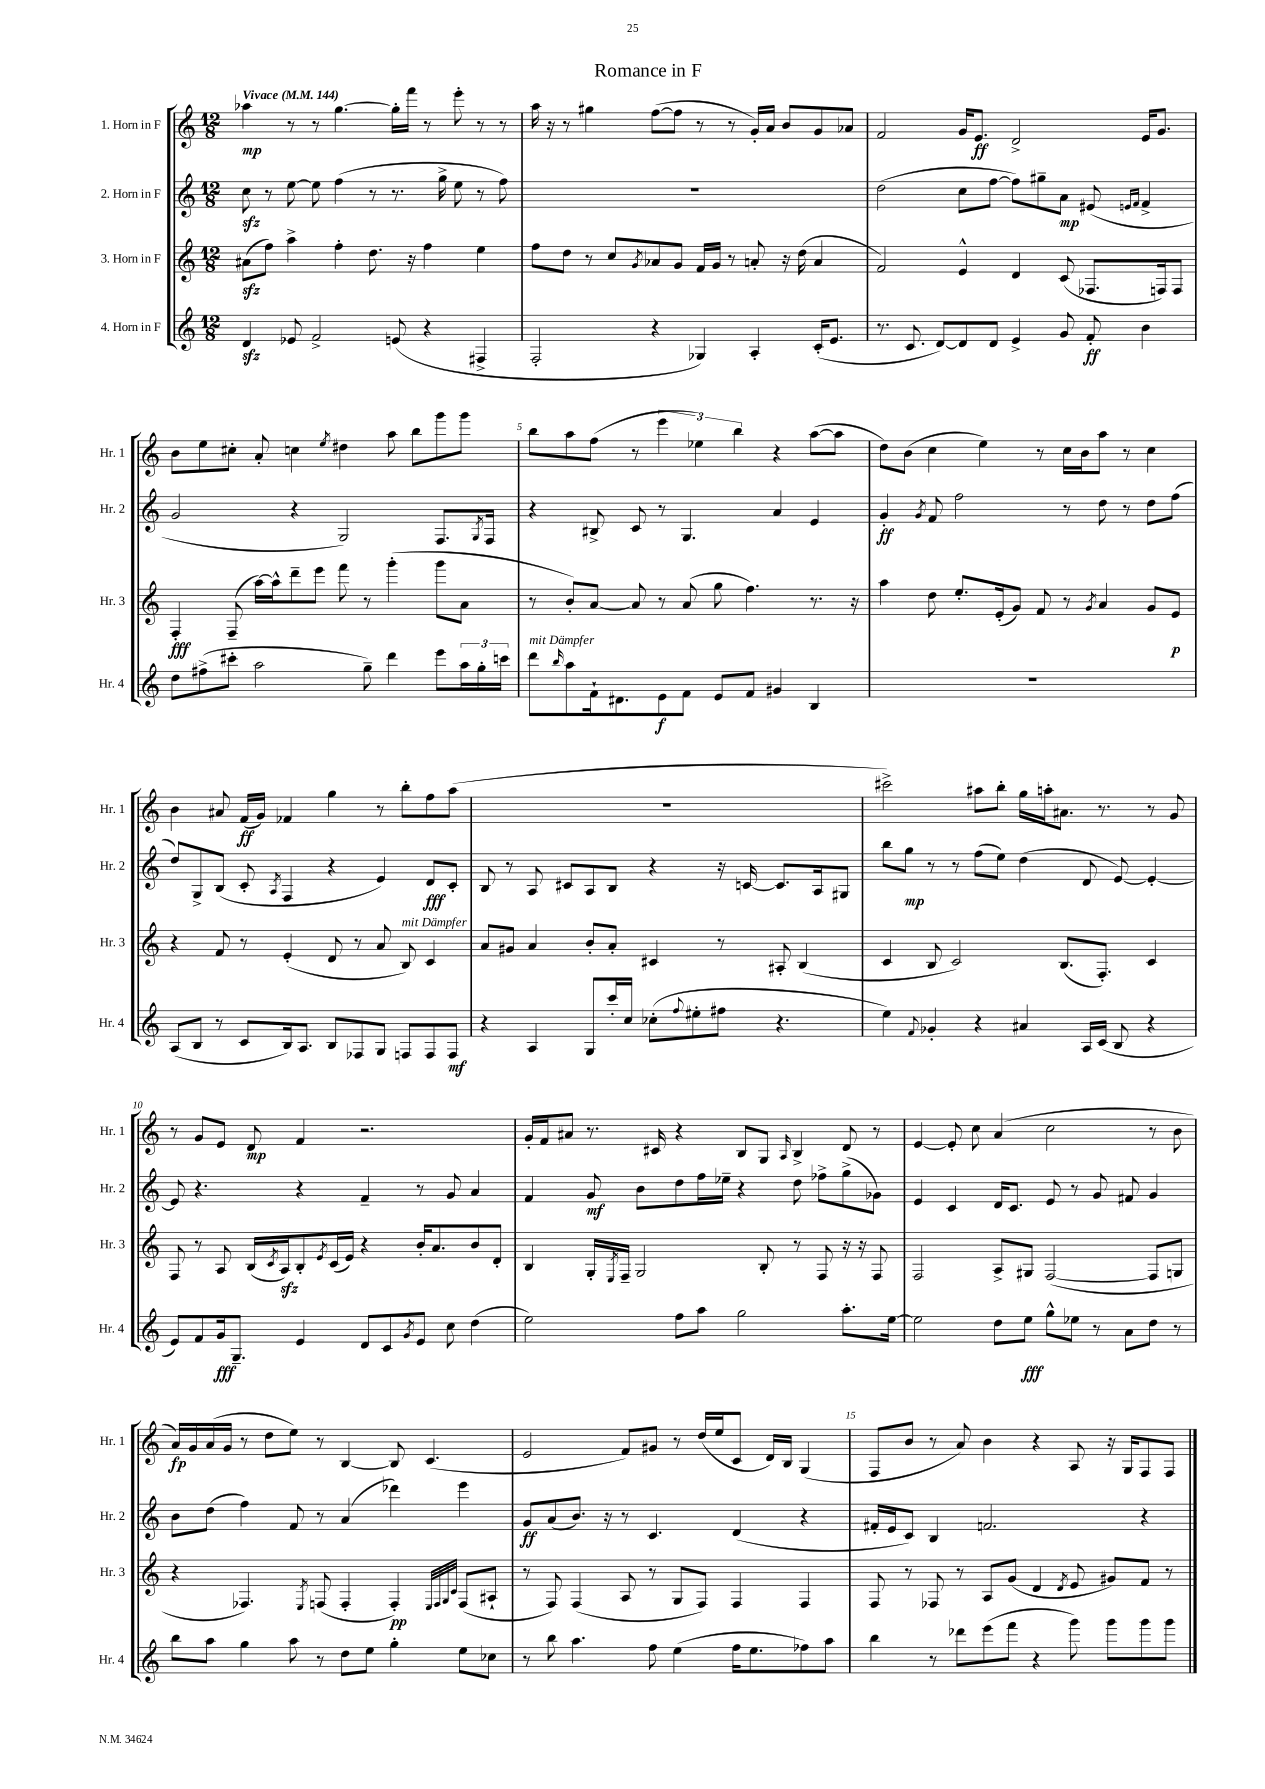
\header { title = "Romance in F" }
<<
\new StaffGroup <<
\new Staff = "s0" \with { instrumentName = "1. Horn in F" shortInstrumentName = "Hr. 1" } {
    \clef treble \key c \major \numericTimeSignature \time 12/8 \tempo "Vivace" 4 = 144
    aes''4\mp r8 r8 g''4.~ g''16-. f'''16 r8 e'''8-. r8 r8 |
    a''16 r16 r8 gis''4 f''8~( f''8 r8 r8 g'16-.) a'16 b'8 g'8 aes'8 |
    f'2 g'16 e'8.\ff d'2-> e'16 g'8. |
    b'8 e''8 cis''8-. a'8-. c''4 \acciaccatura { e''8 } dis''4 a''8 b''8 g'''8 g'''8 |
    b''8 a''8 f''8( r8 \tuplet 3/2 { e'''4 ees''4) b''4 } r4 a''8~( a''8 |
    d''8) b'8( c''4 e''4) r8 c''16 b'16 a''8 r8 c''4 |
    b'4 ais'8 f'16\ff( g'16) fes'4 g''4 r8 b''8-. f''8 a''8( |
    R1. |
    cis'''2->) ais''8 b''8-. g''16 a''16-. ais'8. r8. r8 g'8 |
    r8 g'8 e'8 d'8\mp f'4 r2. |
    g'16-. f'16 ais'8 r8. cis'16 r4 b8 g8 \grace { a16 } b4-> d'8 r8 |
    e'4~ e'8-. c''8 a'4( c''2 r8 b'8 |
    a'16\fp) g'16 a'16( g'16 r8 d''8 e''8) r8 b4~ b8 c'4.( |
    e'2 f'8) gis'8 r8 d''16( e''16 c'8 d'16) b16 g4( |
    f8 b'8 r8 a'8) b'4 r4 a8 r16 g16 f8 f8 \bar "|." |
}
\new Staff = "s1" \with { instrumentName = "2. Horn in F" shortInstrumentName = "Hr. 2" } {
    \clef treble \key c \major \numericTimeSignature \time 12/8
    c''8\sfz r8 e''8~ e''8 f''4( r8 r8. g''16-> e''8 r8 f''8) |
    R1. |
    d''2( c''8 f''8~ f''8) gis''8-- a'8\mp eis'8( \grace { e'16 f'16 } f'4-> |
    g'2 r4 g2) f8. \acciaccatura { g8 } f16 |
    r4 bis8-> c'8 r8 g4. a'4 e'4 |
    g'4-.\ff \acciaccatura { g'8 } f'8 f''2 r8 d''8 r8 d''8 f''8( |
    d''8) g8-> b8( c'8-. \acciaccatura { a8 } f4 r4 e'4) d'8\fff c'8-. |
    b8 r8 a8 cis'8 a8 b8 r4 r16 c'16~ c'8. a16 gis8 |
    b''8 g''8\mp r8 r8 f''8( e''8) d''4( d'8 e'8~) e'4~-. |
    e'8 r4. r4 f'4-- r8 g'8 a'4 |
    f'4 g'8\mf b'8 d''8 f''16 ees''16-- r4 d''8 fes''8-> g''8->( ges'8) |
    e'4 c'4 d'16 c'8. e'8 r8 g'8 fis'8 g'4 |
    b'8 d''8( f''4) f'8 r8 a'4( des'''4) e'''4 |
    g'8\ff a'8( b'8.) r16 r8 c'4. d'4( r4 |
    fis'16-. e'16 c'8) b4 f'2. r4 \bar "|." |
}
\new Staff = "s2" \with { instrumentName = "3. Horn in F" shortInstrumentName = "Hr. 3" } {
    \clef treble \key c \major \numericTimeSignature \time 12/8
    ais'8\sfz( f''8) a''4-> f''4-. d''8. r16 f''4 e''4 |
    f''8 d''8 r8 c''8 \acciaccatura { g'8 } aes'8 g'8 f'16 g'16 r8 a'8-. r16 d''16( a'4 |
    f'2) e'4-^ d'4 c'8( fes8. f16) f8 |
    f4-.\fff f8--( a''16~) a''16-^ d'''8-- e'''8 f'''8 r8 g'''4-.( g'''8 a'8 |
    r8 b'8-.) a'8~ a'8 r8 a'8( g''8 f''4.) r8. r16 |
    a''4 d''8 e''8.-. e'16-.( g'8) f'8 r8 \acciaccatura { g'8 } a'4 g'8 e'8\p |
    r4 f'8 r8 e'4-.( d'8 r8 a'8 b8^\markup { \italic "mit Dämpfer" }) c'4 |
    a'8 gis'8 a'4 b'8-. a'8-. cis'4 r8 ais8-. b4( |
    c'4 b8 c'2) b8.( f8.-.) c'4 |
    f8 r8 a8 b16( \acciaccatura { c'8 } a16\sfz) b8-. \acciaccatura { e'8 } c'16( e'16) r4 b'16-. a'8. b'8 d'8-. |
    b4 g16-. \acciaccatura { e8 } f16-- g2 b8-. r8 f8 r16 r16 f8 |
    f2 a8-> gis8 f2~( f8 g8 |
    r4 fes4.) \acciaccatura { e8 } f8( f4-. f4-.\pp) \grace { e32 f32 g32 c'32 } f8( ais8-! |
    r8 f8) f4( a8 r8 g8 f8) f4 f4 |
    f8 r8 fes8 r8 a8 g'8( d'4 \acciaccatura { d'8 } e'8 gis'8) f'8 r8 \bar "|." |
}
\new Staff = "s3" \with { instrumentName = "4. Horn in F" shortInstrumentName = "Hr. 4" } {
    \clef treble \key c \major \numericTimeSignature \time 12/8
    d'4\sfz ees'8 f'2-> e'8( r4 fis4-> |
    f2-. r4 ges4) a4-. c'16-.( e'8. |
    r8. c'8. d'8~) d'8 d'8 e'4-> g'8 f'8-.\ff b'4 |
    d''8 fis''8->( cis'''8-. a''2 g''8--) d'''4 e'''8 \tuplet 3/2 { a''16 g''16-. c'''16 } |
    d'''8^\markup { \italic "mit Dämpfer" } \grace { b''16 } a''8 f'16-! dis'8. e'8\f f'8 e'8 f'8 gis'4 b4 |
    R1. |
    a8( b8 r8 c'8 b16) a8. b8 fes8 g8 f8 f8 f8\mf |
    r4 a4 g8 c'''16-. c''16 ces''8-.( \appoggiatura { f''8 } eis''8-. fis''8 r4. |
    e''4) \appoggiatura { f'8 } ges'4-. r4 ais'4 a16 c'16( b8 r4 |
    e'8) f'8 g'16\fff g8.-- e'4 d'8 c'8 \acciaccatura { g'8 } e'8 c''8 d''4( |
    e''2) f''8 a''8 g''2 a''8.-. e''16~ |
    e''2 d''8 e''8\fff g''8-^ ees''8 r8 a'8 d''8 r8 |
    b''8 a''8 g''4 a''8 r8 d''8 e''8 g''4-. e''8 ces''8 |
    r8 b''8 a''4. f''8 e''4( f''16 e''8. fes''8) a''8 |
    b''4 r8 des'''8 e'''8( f'''8 r4 g'''8) g'''8 g'''8 g'''8 \bar "|." |
}
>>
>>
\layout { \context { \Score \override BarNumber.break-visibility = ##(#f #t #t) barNumberVisibility = #(every-nth-bar-number-visible 5) } }
